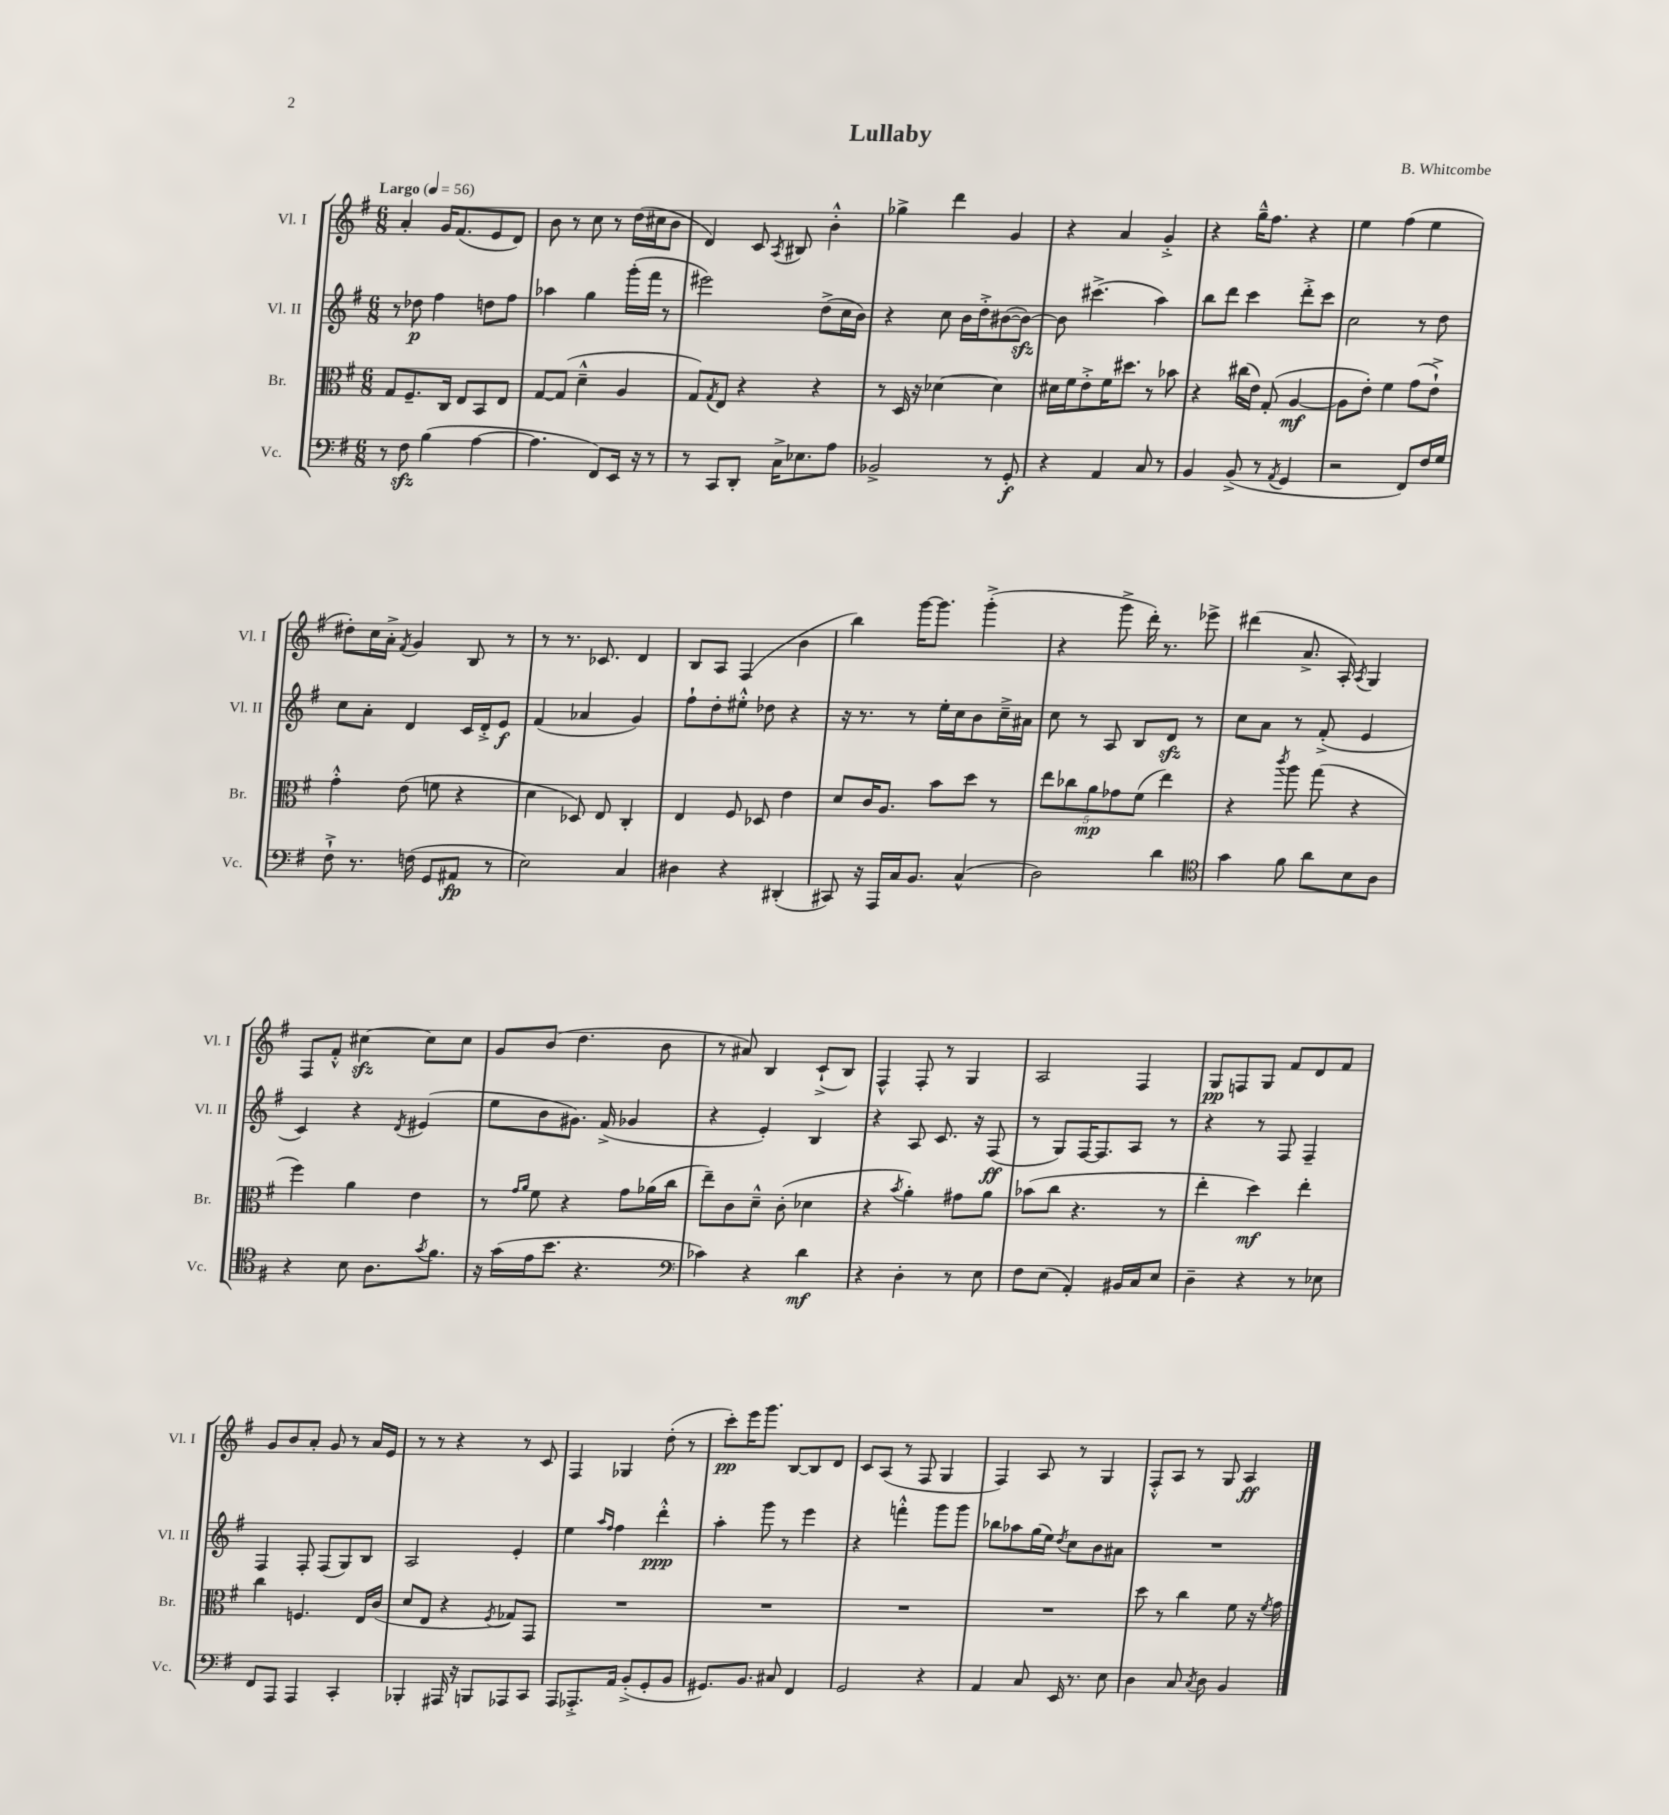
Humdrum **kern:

**kern	**kern	**kern	**kern
*staff4	*staff3	*staff2	*staff1
*clefF4	*clefC3	*clefG2	*clefG2
*k[f#]	*k[f#]	*k[f#]	*k[f#]
*M6/8	*M6/8	*M6/8	*M6/8
*MM56	*MM56	*MM56	*MM56
8r	8G	8r	4a'
8F#	8.F#~	8dd-	.
(4B	.	4ff#	16g
.	16C	.	(8.f#
.	8E	.	.
[4A	8BB	8dd	8e
.	8E	8ff#	8d)
=	=	=	=
4.A]	[8G	4aa-	8b
.	(8G]	.	8r
.	4d~^^	4gg	8cc
8FF#)	.	.	8r
16EE	4A	(16ggg'	(16dd
16r	.	16fff#	16cc#
8r	.	8r	8b
=	=	=	=
8r	8G)	2eee#)	4d)
.	8qG	.	.
8CC	8E	.	.
8DD'	4r	.	8c
.	.	.	8qA
16C^	.	.	8B#
8.E-	.	.	.
.	4r	(8dd^	4b'^^
8A	.	16cc	.
.	.	16b)	.
=	=	=	=
2BB-^	8r	4r	4gg-^
.	16D	.	.
.	16r	.	.
.	[4d-	8cc	4ddd
.	.	16b	.
.	.	16dd'^	.
8r	4d-]	([8b#	4g
8GG'	.	8b#_)	.
=	=	=	=
4r	16d#	8b#]	4r
.	16f#	.	.
.	8e'^	(4.ccc#^	.
4AA	16f#	.	4a
.	8.dd#	.	.
8C	8r	4aa)	4g'^
8r	8b-	.	.
=	=	=	=
4BB	4r	8bb	4r
.	.	8ddd	.
(8BB^	(16cc#	4ccc	16gg~^^
.	16e)	.	8.ff#
8r	(8G'	.	.
8qAA	.	.	.
4GG	[4A	8ddd'^	4r
.	.	8ccc	.
=	=	=	=
2r	8A]	2cc	4ee
.	8e')	.	.
.	4f#	.	(4ff#
8FF#)	(8g	8r	4ee
16F#	8e`^)	8dd	.
16G	.	.	.
=	=	=	=
8F#`^	4g'^^	8cc	8dd#')
8.r	.	8a'	16cc
.	.	.	16a'^
.	.	.	8qf#
.	(8e	4d	4g
(16F	.	.	.
8GG	8f	.	.
8AA#	4r	16c	8B
.	.	16d'^	.
8r	.	8e	8r
=	=	=	=
2E)	4d	(4f#	8r
.	.	.	8.r
.	8D-)	4a-	.
.	.	.	8.c-
.	8E	.	.
4C	4C'	4g)	4d
=	=	=	=
4D#	4E	8ff#`	8B
.	.	8dd'	8A
4r	8F#	8ee#'^^	(4F#
.	8D-	8dd-	.
(4DD#'	4e	4r	4b
=	=	=	=
8CC#)	8d	16r	4bb)
.	.	8.r	.
16r	16c	.	.
16AAA	8.A	.	.
16C	.	8r	[16ggg
8.BB	.	.	8.ggg]
.	8b	16ee'	.
.	.	16cc	.
(4C^^	8dd	8b	(4ggg'^
.	8r	16cc~^	.
.	.	16a#	.
=	=	=	=
2D)	10ee	8cc	4r
.	10cc-	.	.
.	.	8r	.
.	10a	.	.
.	.	8A	8ggg^
.	10g-	.	.
.	.	8B	16ddd')
.	(10f#	.	.
.	.	.	8.r
4d	4ee)	8d	.
.	.	8r	8eee-^
=	=	=	=
*clefC4	*	*	*
4g	4r	8cc	(4ddd#
.	.	8a	.
.	8qccc	.	.
8f#	8aa	8r	8.a^
8a	(8gg	(8f#'^	.
.	.	.	16A')
.	.	.	8qA
8B	4r	4e	4G
8A	.	.	.
=	=	=	=
4r	4ff#)	4c)	8F#
.	.	.	8f#'^^
8B	4a	4r	[4cc#
8.A	.	.	.
.	.	8qd	.
.	4e	(4e#	8cc#]
8qg	.	.	.
8.f#	.	.	.
.	.	.	8cc#
=	=	=	=
16r	8r	8ee	8g
(16g	.	.	.
.	16qqg	.	.
.	16qqa	.	.
16e	8f#	8b	(8b
8.b	.	.	.
.	4r	8.g#)	4.dd
4.r	.	.	.
.	.	(16f#^	.
.	8g	4g-	.
.	(16a-	.	8b
.	16cc	.	.
=	=	=	=
*clefF4	*	*	*
4c-)	8ee~)	4r	8r
.	8c	.	8a#)
4r	8d~^^	4e')	4B
.	(8c'	.	.
4d	4d-	4B	(8c`^
.	.	.	8B)
=	=	=	=
4r	4r	4r	4F#^^
.	8qb	.	.
4D'	4a')	8A	8F#'
.	.	8.c	8r
8r	8g#	.	4G
.	.	16r	.
8E	8a	(8F#	.
=	=	=	=
8F#	(8b-	8r	2A
(8E	8cc	8G)	.
4AA')	4.r	[16F#	.
.	.	8.F#]	.
16BB#	.	8A	4F#
16C	.	.	.
8E	8r	8r	.
=	=	=	=
4D~	4ee'	4r	8G
.	.	.	8F
4r	4dd)	8r	8G
.	.	8F#	8f#
8r	4ee'	4F#~	8d
8E-	.	.	8f#
=	=	=	=
8FF#	4cc	4F#	8g
8AAA	.	.	8b
4AAA	4.F	8F#'	8a'
.	.	(8F#	8g
4CC'	.	8G)	8r
.	16E	8B	16a
.	(16c	.	16e
=	=	=	=
4BBB-'	8d	2A	8r
.	8E	.	8r
16AAA#	4r	.	4r
16r	.	.	.
8BBB	.	.	.
.	8qF#	.	.
8AAA-	8G-)	4e'	8r
8CC	8GG	.	8c
=	=	=	=
8AAA	2.r	4ee	4F#
8.AAA-'^	.	.	.
.	.	16qqaa	.
.	.	16qqff#	.
.	.	4ff#	4G-
16AA	.	.	.
(8BB'^	.	.	.
8GG'	.	4ddd'^^	(8dd'
8BB	.	.	8r
=	=	=	=
8.GG#)	2.r	4aa'	8ccc')
.	.	.	16eee
8.BB	.	.	8.ggg
.	.	8ggg	.
8C#	.	8r	[8B
4FF#	.	4eee	8B]
.	.	.	8d
=	=	=	=
2GG	2.r	4r	8c
.	.	.	(8A
.	.	4fff'^^	8r
.	.	.	8F#
4r	.	8ggg	4G
.	.	8ggg	.
=	=	=	=
4AA	2.r	8bb-	4F#)
.	.	8aa-	.
8C	.	(16gg	8A
.	.	16ee)	.
.	.	8qdd	.
16EE	.	8cc	8r
8.r	.	.	.
.	.	8b	4G
8E	.	8a#	.
=	=	=	=
4D	8dd	2.r	8F#'^^
.	8r	.	8A
8C	4cc	.	8r
8qC	.	.	.
8D	.	.	8G
4BB	8f#	.	4A
.	16r	.	.
.	8qf#	.	.
.	16g	.	.
==	==	==	==
*-	*-	*-	*-
